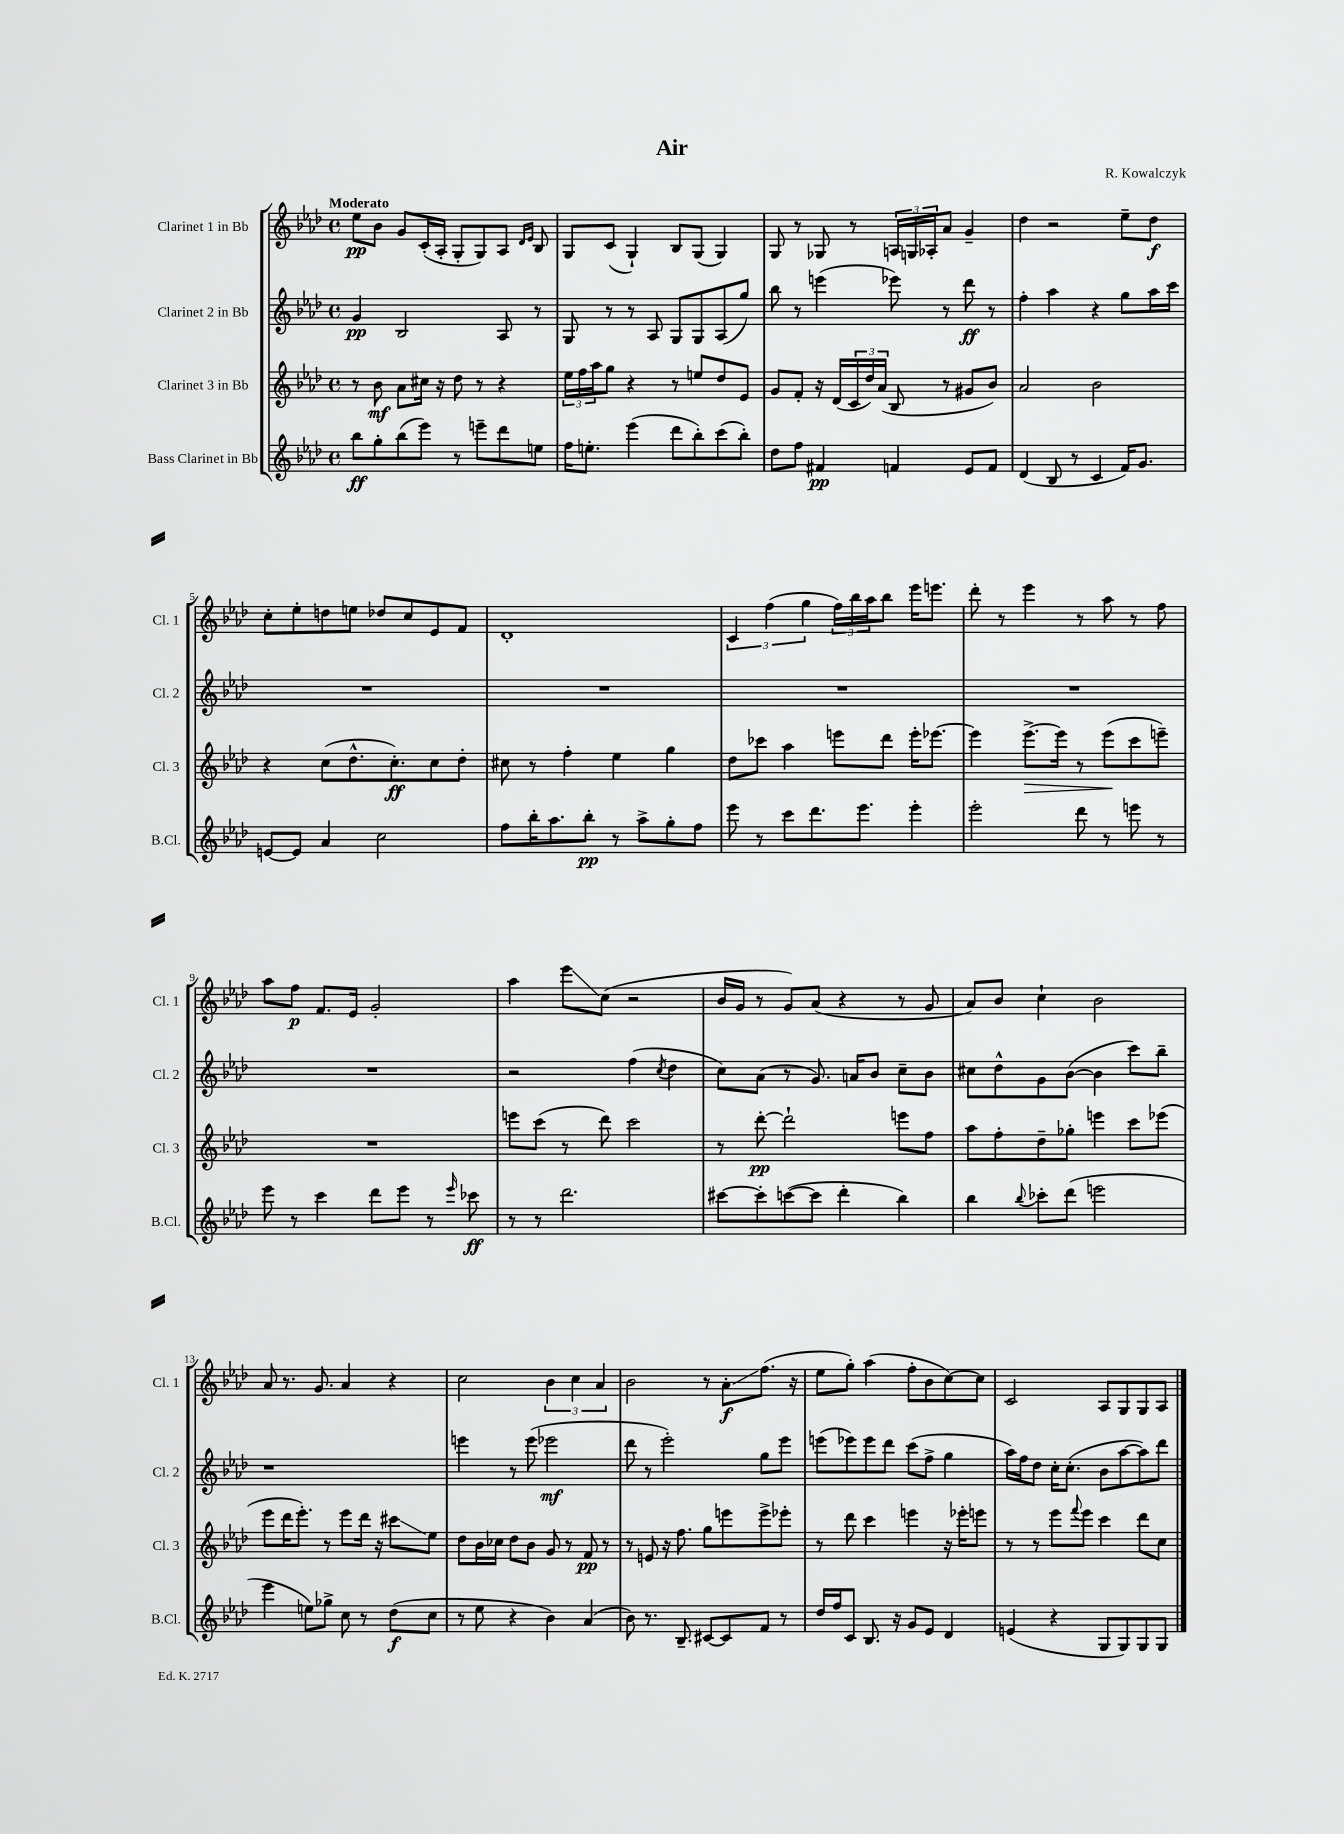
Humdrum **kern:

**kern	**kern	**kern	**kern
*staff4	*staff3	*staff2	*staff1
*clefG2	*clefG2	*clefG2	*clefG2
*k[b-e-a-d-]	*k[b-e-a-d-]	*k[b-e-a-d-]	*k[b-e-a-d-]
*M4/4	*M4/4	*M4/4	*M4/4
*met(c)	*met(c)	*met(c)	*met(c)
8bb-	8r	4g	8ee-
8gg'	8b-	.	8b-
(8bb-	8a-	2B-	8g
8eee-)	16cc#	.	(16c'
.	16r	.	16A-'
8r	8dd-	.	8G'
8eee~	8r	.	8G)
8ddd-	4r	8A-	8A-
.	.	.	16qqd-
.	.	.	16qqe-
8ee	.	8r	8B-
=	=	=	=
16ff	24ee-	8G	8G
.	24ff	.	.
8.ee'	.	.	.
.	24aa-	.	.
.	8gg	8r	(8c
(4eee-	4r	8r	4G`)
.	.	8A-	.
8ddd-	8r	8G	8B-
8bb-')	8ee	8G	(8G
(8ccc	8dd-	(8A-	4G)
8bb-')	8e-	8gg)	.
=	=	=	=
8dd-	8g	8bb-	8G
8ff	8f'	8r	8r
4f#	16r	(4eee	8G-
.	(16d-	.	.
.	24c	.	8r
.	24dd-)	.	.
.	(24a-	.	.
4f	8B-	8eee-)	24A
.	.	.	24G
.	.	.	24A-'
.	8r	8r	8a-
8e-	8g#	8ddd-	4g~
8f	8b-)	8r	.
=	=	=	=
(4d-	2a-	4ff'	4dd-
8B-	.	4aa-	2r
8r	.	.	.
4c	2b-	4r	.
16f)	.	8gg	8ee-~
8.g	.	.	.
.	.	16aa-	8dd-
.	.	16ccc	.
=	=	=	=
[8e	4r	1r	8cc'
8e]	.	.	8ee-'
4a-	(8cc	.	8dd
.	8.dd-^^	.	8ee
2cc	.	.	8dd-
.	8.cc')	.	.
.	.	.	8cc
.	8cc	.	8e-
.	8dd-'	.	8f
=	=	=	=
8ff	8cc#	1r	1d-'
16bb-'	8r	.	.
8.aa-	.	.	.
.	4ff'	.	.
8bb-'	.	.	.
8r	4ee-	.	.
8aa-^	.	.	.
8gg'	4gg	.	.
8ff	.	.	.
=	=	=	=
8eee-	8dd-	1r	6c
8r	8ccc-	.	.
.	.	.	(6ff
8ccc	4aa-	.	.
.	.	.	6gg
8.ddd-	.	.	.
.	8eee	.	24ff)
.	.	.	24bb-
8.eee-	.	.	.
.	.	.	24aa-
.	8ddd-	.	8bb-
4eee-'	16eee'	.	16eee-
.	[8.eee-	.	8.eee
=	=	=	=
2eee-'	4eee-]	1r	8ddd-'
.	.	.	8r
.	[8.eee-^	.	4eee-
.	16eee-]	.	.
8ddd-	8r	.	8r
8r	(8eee-	.	8aa-
8eee	8ccc	.	8r
8r	8eee~)	.	8ff
=	=	=	=
8eee-	1r	1r	8aa-
8r	.	.	8ff
4ccc	.	.	8.f
.	.	.	16e-
8ddd-	.	.	2g'
8eee-	.	.	.
8r	.	.	.
16qqeee-	.	.	.
8ccc-	.	.	.
=	=	=	=
8r	8eee	2r	4aa-
8r	(8ccc	.	.
2.ddd-	8r	.	8eee-
.	8ddd-)	.	(8cc
.	2ccc	(4ff	2r
.	.	8qcc	.
.	.	4dd-	.
=	=	=	=
[8ccc#	8r	8cc)	16b-
.	.	.	16g
8ccc#']	[8ddd-'	(8a-	8r
([8ccc	2ddd-`]	8r	8g)
8ccc]	.	8.g)	(8a-
4ddd-'	.	.	4r
.	.	16a	.
.	.	8b-	.
4bb-)	8eee	8cc~	8r
.	8ff	8b-	8g
=	=	=	=
4bb-	8aa-	8cc#	8a-)
.	8ff'	8dd-^^	8b-
8qqbb-	.	.	.
8ccc-'	8dd-~	8g	4cc`
(8ddd-	8gg-'	([8b-	.
2eee	4eee	4b-]	2b-
.	8ccc	8ccc)	.
.	(8eee-	8bb-~	.
=	=	=	=
4eee-	8eee-	1r	8a-
.	16ddd-	.	8.r
.	8.eee-')	.	.
8ee)	.	.	.
.	.	.	8.g
8gg-^	8r	.	.
8cc	8eee-	.	4a-
8r	16ddd-	.	.
.	16r	.	.
(8dd-	8ccc#	.	4r
8cc	8ee-	.	.
=	=	=	=
8r	8dd-	4eee	2cc
8ee-	16b-	.	.
.	16cc-	.	.
4r	8dd-	8r	.
.	8b-	(8eee	.
4b-)	8g	2eee-	6b-
.	8r	.	.
.	.	.	6cc
(4a-	8f	.	.
.	.	.	6a-
.	8r	.	.
=	=	=	=
8b-)	8r	8ddd-	2b-
8.r	8e	8r	.
.	16r	2eee-')	.
8.B-~	8.ff	.	.
[8c#	8gg	.	8r
8c#]	8eee	.	8a-'
8f	8eee^	8gg	(8.ff
8r	8eee-'	8eee-	.
.	.	.	16r
=	=	=	=
16dd-	8r	(8eee	8ee-
16ff	.	.	.
8c	8ddd-	8eee-)	8gg')
8.B-	4ccc	8eee-	(4aa-
.	.	8ddd-	.
16r	.	.	.
8g	4eee	(8ccc	8ff'
8e-	.	8ff^	8b-
4d-	16r	4gg	[8cc)
.	16eee-'	.	.
.	8eee	.	8cc]
=	=	=	=
(4e	8r	16aa-)	2c
.	.	16ff	.
.	8r	8dd-	.
4r	8eee-	16cc'	.
.	.	(8.cc'	.
.	8qqfff	.	.
.	8eee-	.	.
8G	4ccc	8b-	8A-
8G)	.	[8aa-	8G
8G	8ddd-	8aa-])	8G
8G	8cc	8ddd-	8A-
==	==	==	==
*-	*-	*-	*-
